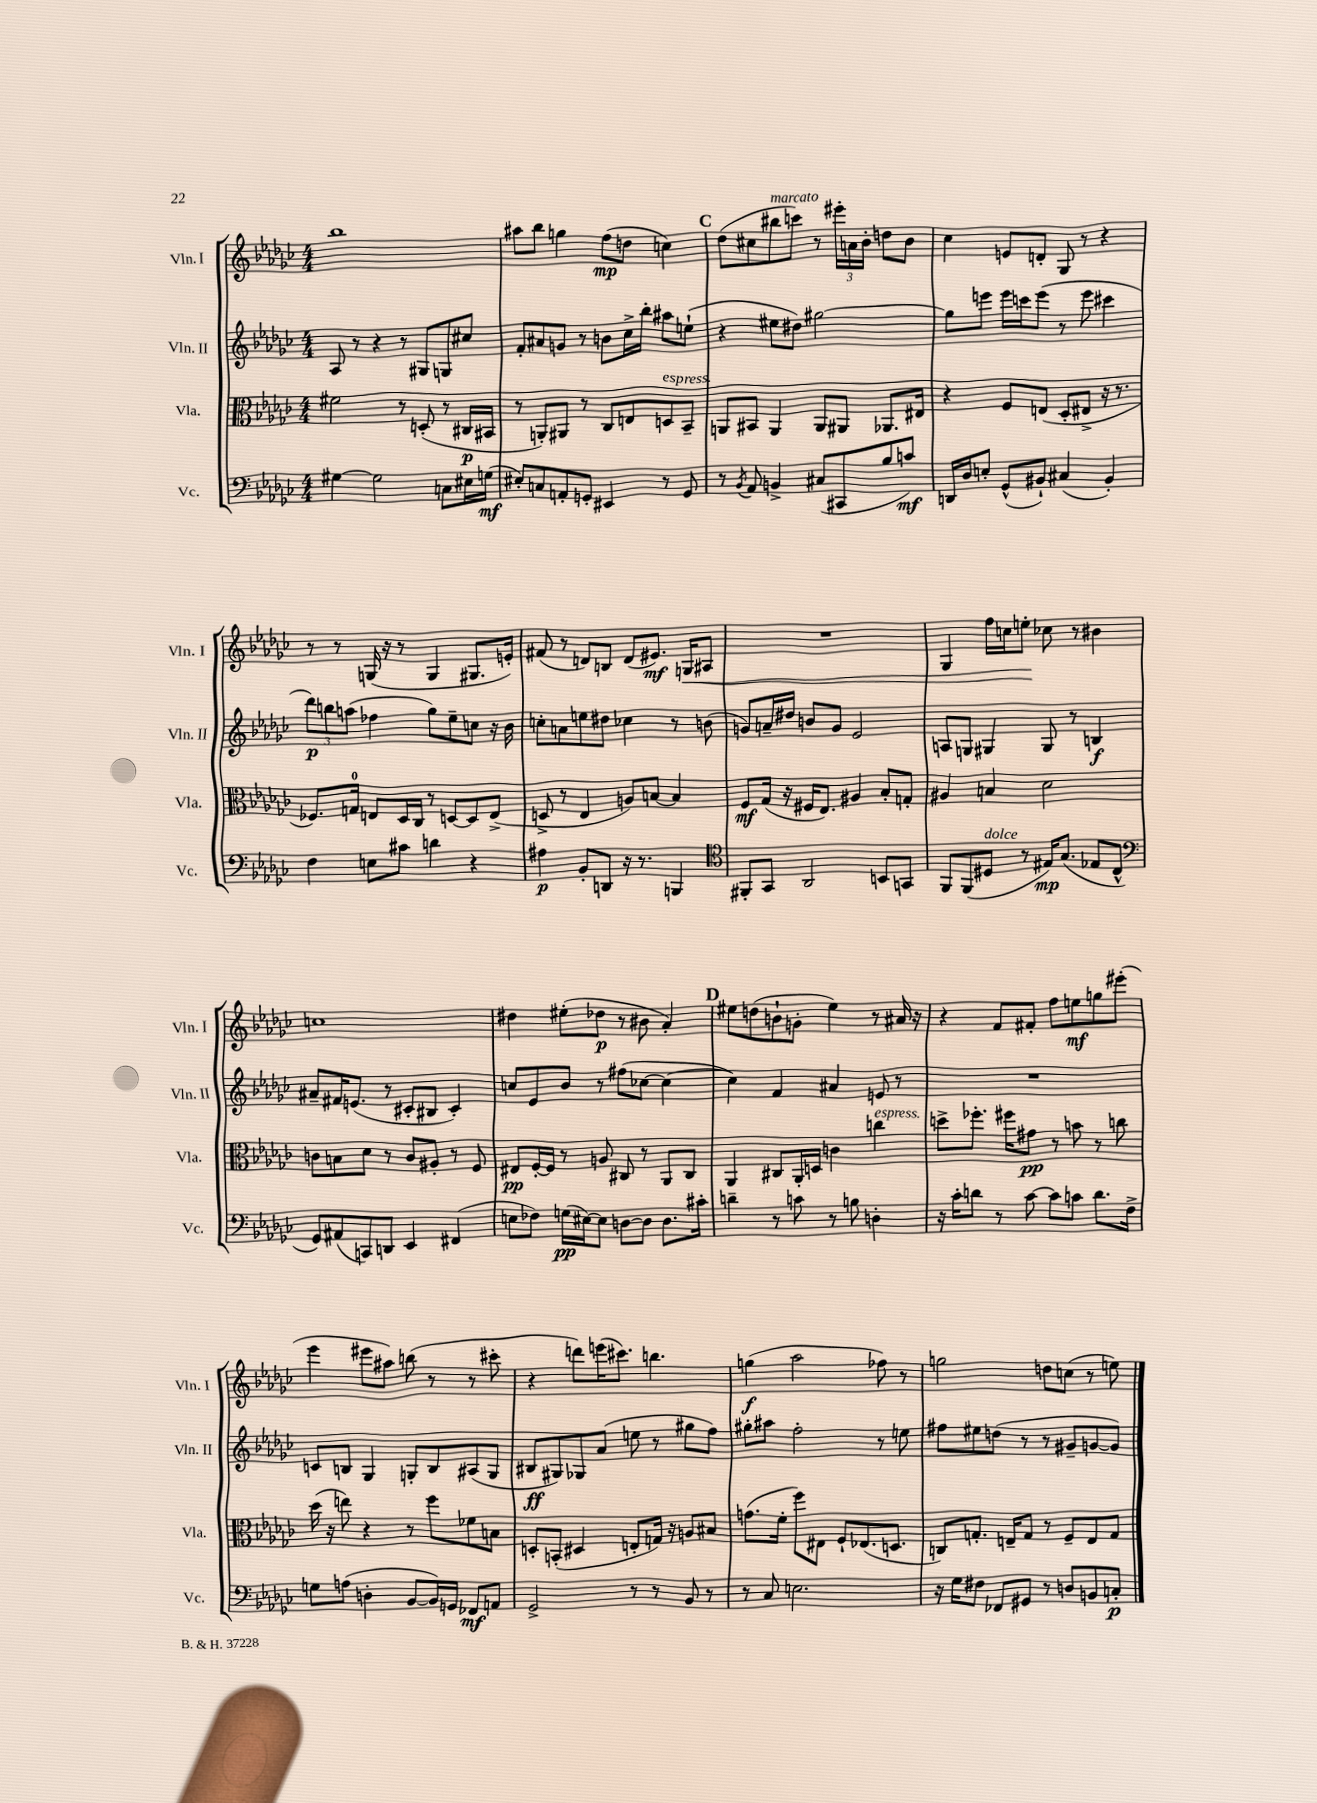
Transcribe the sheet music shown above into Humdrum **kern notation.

**kern	**kern	**kern	**kern
*staff4	*staff3	*staff2	*staff1
*clefF4	*clefC3	*clefG2	*clefG2
*k[b-e-a-d-g-c-]	*k[b-e-a-d-g-c-]	*k[b-e-a-d-g-c-]	*k[b-e-a-d-g-c-]
*M4/4	*M4/4	*M4/4	*M4/4
[4G#	2f#	8A-	1bb-
.	.	8r	.
2G#]	.	4r	.
.	8r	8r	.
.	(8D'	8G#	.
8C	8r	8G	.
16E#	16C#	8cc#	.
(16G	16BB#	.	.
=	=	=	=
8E#')	8r	8f'	8aa#
8C	8AA')	8a#	8bb-
8AA'	8AA#	8g	4gg
8GG'	8r	8r	.
4EE#	8C-	8b	(8ff
.	8E	16cc-^	8dd
.	.	16bb-'	.
8r	8D	8aa#	4cc)
8GG	8BB-~	(8ee`	.
=	=	=	=
8r	8AA	4r	(8dd-
8qBB-	.	.	.
8AA-	8BB#	.	8cc#
4BB^	4AA	8ee#	8bb#
.	.	8dd#)	8ccc)
(8C#	8AA	[2gg#	8r
8CC#	8AA#	.	24eee#'
.	.	.	24a
.	.	.	24b-'
8B-	8.AA-	.	8dd
8c)	.	.	8b-
.	16E#	.	.
=	=	=	=
16DD	4r	8gg#]	4cc-
16D-	.	.	.
8E'	.	8eee	.
(8GG-^^	8F	16eee	8e
.	.	16ccc	.
8BB#`)	(8E	(8eee	8d'
(4C#	8D-'	8r	8G-
.	8E#^	8eee	8r
4BB#')	16r	4ccc#	4r
.	8.r	.	.
=	=	=	=
4F	8.F-)	12ddd-)	8r
.	.	12bb	.
.	.	.	8r
.	.	(12aa	.
.	16G	.	.
8E	8E	4ff-	(16G
.	.	.	16r
8c#	16D-	.	8r
.	16C-	.	.
4d	8r	8gg-)	4G
.	[8D	8ee-~	.
4r	8D]	8cc	8.G#
.	(8E^	16r	.
.	.	16b-	16e')
=	=	=	=
4A#	8D^	8cc'	(8f#
.	8r	8a	8r
8BB-'	4E-	8ee	8d)
8DD	.	8dd#	8B
16r	8A)	4cc-	(8d
8.r	.	.	.
.	[8B	.	8.e#)
4BBB	4B]	8r	.
.	.	.	16G
.	.	(8b	8A#
=	=	=	=
*clefC4	*	*	*
8FF#'	8F	8g)	1r
8GG-	(16G-	16a~	.
.	16r	16dd#	.
2AA-	16F#	8b	.
.	8.E-)	.	.
.	.	8g	.
.	4A#	2e-	.
8BB	8B-'	.	.
8GG	8G'	.	.
=	=	=	=
8FF	4A#	8A	4G-
(8FF	.	8G	.
8D#	4B	4G#	16ff
.	.	.	16cc
8r	.	.	8ee'
16E#)	2d-	8G#	8cc-
(8.G-	.	.	.
.	.	8r	8r
8E-	.	4B	4b#
8C-^^	.	.	.
=	=	=	=
*clefF4	*	*	*
8GG-)	8c	8a#~	1cc
(8AA#	8B	16f#	.
.	.	(8.e	.
8CC)	8d-	.	.
8DD	8r	8r	.
4EE-	8c	8c#'	.
.	8A#'	8B#	.
(4FF#	8r	4c#')	.
.	8F	.	.
=	=	=	=
8E	8E#	8cc	4dd#
8F-)	[16F'	8e-	.
.	16F]	.	.
(16G	8r	8b-	(8ee#'
[16E#)	.	.	.
8E#]	8A	8r	8dd-
[8D	8C#	(8ff#	8r
8D]	8r	[8cc-	8b#
8.D	8AA-	4cc-_	4a-')
.	8C#	.	.
16c#'	.	.	.
=	=	=	=
4d~	4AA-	4cc-])	8ee#
.	.	.	(8dd
8r	8C#	4f	8b`
8c	16AA-'	.	8g'
.	16D	.	.
8r	4c	4a#	4ee#)
8B	.	.	.
4D'	4cc	8e	8r
.	.	8r	16a#
.	.	.	16r
=	=	=	=
16r	8dd^	1r	4r
16c-'	.	.	.
8d	8.ff-'	.	.
8r	.	.	8f
.	16ff#	.	.
[8c-	8g#	.	8f#'
8c-]	8r	.	8ff
8c	8b	.	8ee
8.d	8r	.	8gg
.	8cc	.	(8eee#'
16F^	.	.	.
=	=	=	=
8G	(16dd-	8c	4eee-
.	16r	.	.
(8A	8ee)	8B	.
4D'	4r	4G-	8eee#
.	.	.	8aa#)
[8BB-	8r	8G'	(8bb
16BB-])	8ff	8B	8r
16GG	.	.	.
8FF-	8f-	(8A#	8r
8AA	8B	8G	8ccc#'
=	=	=	=
2GG-^	8D'	8B#	4r
.	(8BB'	8G#)	.
.	4D#	8G-	8ddd)
.	.	(8a-	(16eee
.	.	.	8.ccc#)
8r	8E'	8ee	.
8r	16G)	8r	4.bb
.	16r	.	.
8BB-	8A	8gg#	.
8r	8B#	8ff)	.
=	=	=	=
8r	(8.g	8gg#'	(4gg
8C-	.	8aa#	.
.	16f'	.	.
2.E	8ff)	2ff'	2aa-
.	8E#	.	.
.	8F`	.	.
.	(8.E-	.	.
.	.	8r	8ff-)
.	8.D	.	.
.	.	8ee	8r
=	=	=	=
16r	8C)	8ff#	2gg
16G-	.	.	.
8F#	8.G'	8ee#	.
8FF-	.	(8dd	.
.	16E~	.	.
8GG#	8G	8r	.
8r	8r	8r	8dd
8D	8F~	8g#~	(8cc
8BB	8E	[8g	8r
8C'	8G	8g])	8ee)
==	==	==	==
*-	*-	*-	*-
